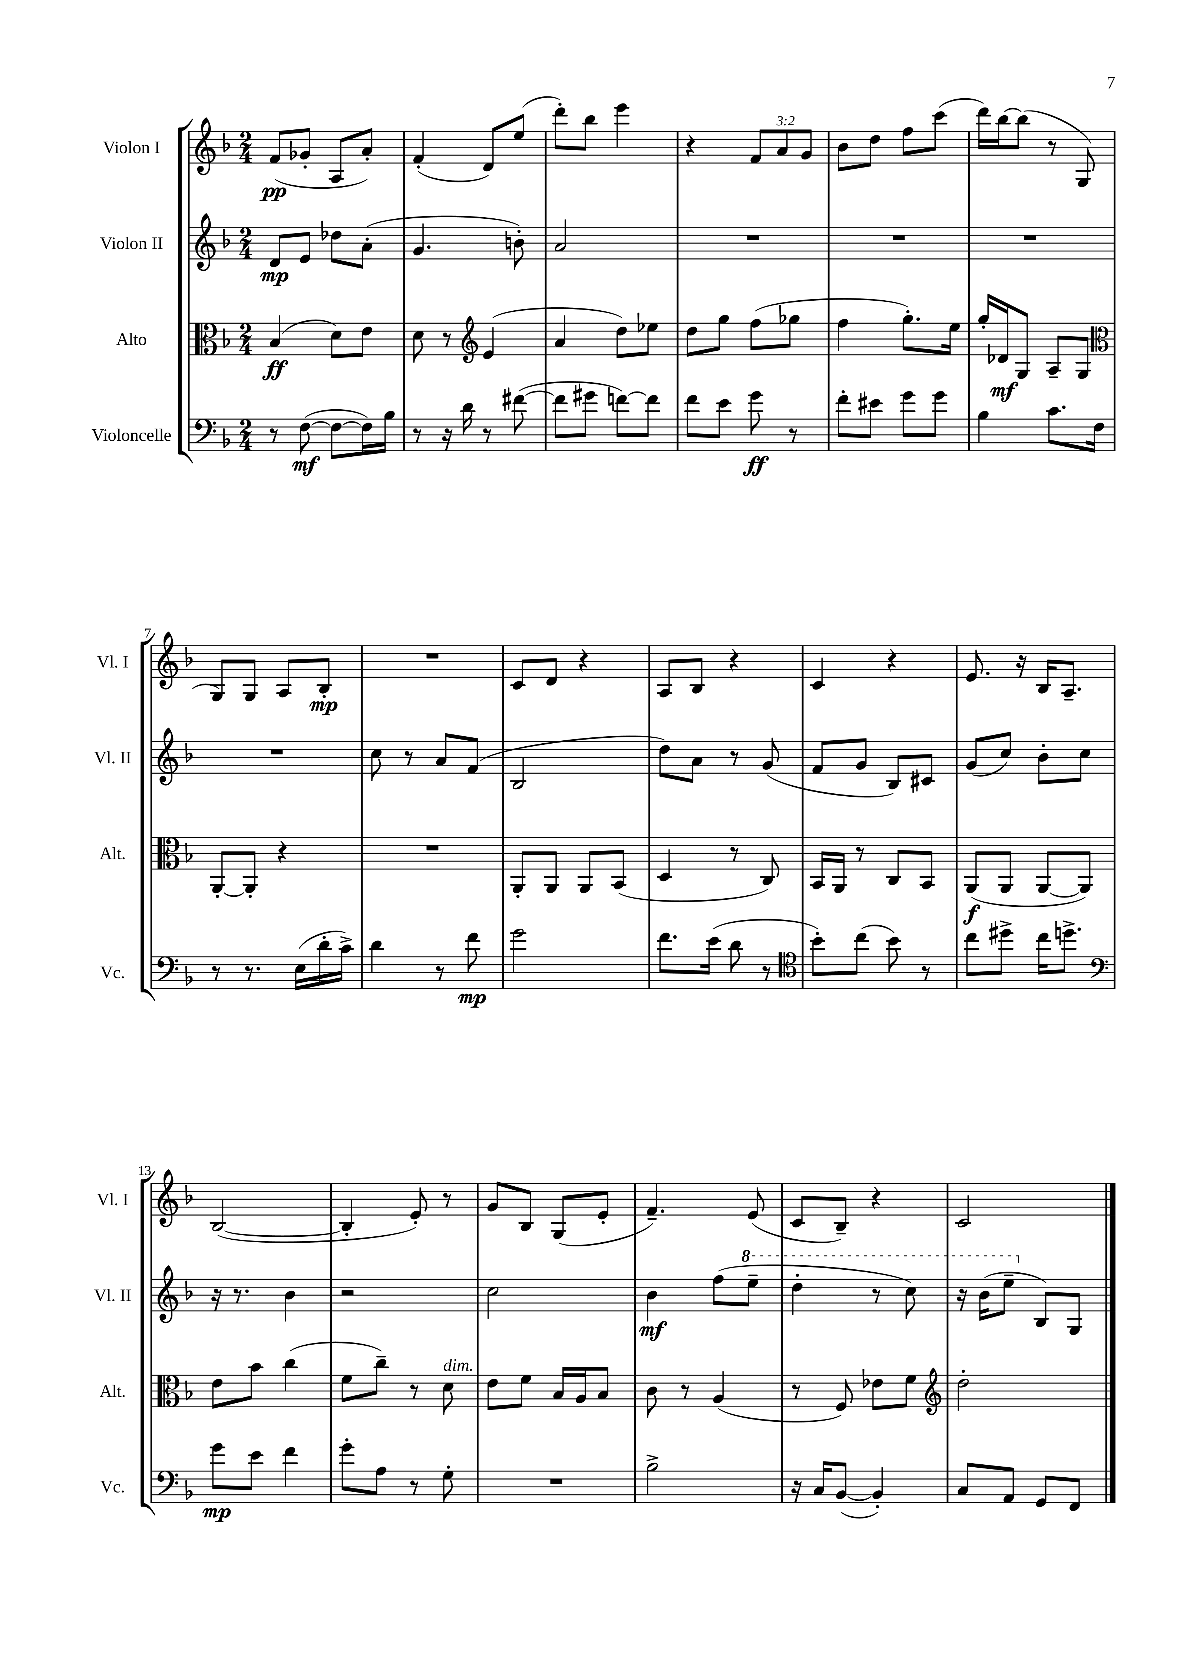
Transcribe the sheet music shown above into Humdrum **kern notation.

**kern	**dynam	**kern	**dynam	**kern	**dynam	**kern	**dynam
*part4	*part4	*part3	*part3	*part2	*part2	*part1	*part1
*staff4	*staff4	*staff3	*staff3	*staff2	*staff2	*staff1	*staff1
*I"Violoncelle	*	*I"Alto	*	*I"Violon II	*	*I"Violon I	*
*I'Vc.	*	*I'Alt.	*	*I'Vl. II	*	*I'Vl. I	*
*clefF4	*	*clefC3	*	*clefG2	*	*clefG2	*
*k[b-]	*	*k[b-]	*	*k[b-]	*	*k[b-]	*
*M2/4	*	*M2/4	*	*M2/4	*	*M2/4	*
=1	=1	=1	=1	=1	=1	=1	=1
8r	.	(4B-/	ff	8d/L	mp	(8f/L	pp
([8F\	mf	.	.	8e/J	.	8g-X'/J	.
8F\L_	.	8d\L)	.	8dd-X\L	.	8A/L	.
16F\L])	.	8e\J	.	(8a'\J	.	8a'/J)	.
16B-\JJ	.	.	.	.	.	.	.
=2	=2	=2	=2	=2	=2	=2	=2
8r	.	8d\	.	4.g/	.	(4f'/	.
16r	.	8r	.	.	.	.	.
16d\	.	.	.	.	.	.	.
*	*	*clefG2	*	*	*	*	*
8r	.	(4e/	.	.	.	8d/L)	.
([8f#X\	.	.	.	8bn'\)	.	(8ee/J	.
=3	=3	=3	=3	=3	=3	=3	=3
8f#\L]	.	4a/	.	2a/	.	8ddd'\L)	.
8g#X\J	.	.	.	.	.	8bb-\J	.
[8fn\L)	.	8dd\L)	.	.	.	4eee\	.
8f\J]	.	8ee-X\J	.	.	.	.	.
=4	=4	=4	=4	=4	=4	=4	=4
8f\L	.	8dd\L	.	2r	.	4r	.
8e\J	.	8gg\J	.	.	.	.	.
8g\	ff	(8ff\L	.	.	.	12f/L	.
.	.	.	.	.	.	12a/	.
8r	.	8gg-X\J	.	.	.	.	.
.	.	.	.	.	.	12g/J	.
=5	=5	=5	=5	=5	=5	=5	=5
8f'\L	.	4ff\	.	2r	.	8b-\L	.
8e#X\J	.	.	.	.	.	8dd\J	.
8g\L	.	8.gg'\L)	.	.	.	8ff\L	.
8g\J	.	.	.	.	.	(8ccc\J	.
.	.	16ee\Jk	.	.	.	.	.
=6	=6	=6	=6	=6	=6	=6	=6
4B-\	.	16gg'/LL	.	2r	.	16ddd\LL)	.
.	.	16d-X/J	mf	.	.	[16bb-\J	.
.	.	8G/J	.	.	.	(8bb-\J]	.
8.c\L	.	8A~/L	.	.	.	8r	.
.	.	8G/J	.	.	.	8G/	.
16F\Jk	.	.	.	.	.	.	.
!!LO:LB:g=z
=7	=7	=7	=7	=7	=7	=7	=7
*	*	*clefC3	*	*	*	*	*
8r	.	[8AA'/L	.	2r	.	8G/L)	.
8.r	.	8AA'/J]	.	.	.	8G/J	.
.	.	4r	.	.	.	8A/L	.
(16E\LL	.	.	.	.	.	.	.
16d'\	.	.	.	.	.	8B-'/J	mp
16c^\JJ)	.	.	.	.	.	.	.
=8	=8	=8	=8	=8	=8	=8	=8
4d\	.	2r	.	8cc\	.	2r	.
.	.	.	.	8r	.	.	.
8r	.	.	.	8a/L	.	.	.
8f\	mp	.	.	(8f/J	.	.	.
=9	=9	=9	=9	=9	=9	=9	=9
2g\	.	8AA'/L	.	2B-/	.	8c/L	.
.	.	8AA/J	.	.	.	8d/J	.
.	.	8AA/L	.	.	.	4r	.
.	.	(8BB-/J	.	.	.	.	.
=10	=10	=10	=10	=10	=10	=10	=10
8.f\L	.	4D/	.	8dd\L)	.	8A/L	.
.	.	.	.	8a\J	.	8B-/J	.
(16e\Jk	.	.	.	.	.	.	.
8d\	.	8r	.	8r	.	4r	.
8r	.	8C/)	.	(8g/	.	.	.
=11	=11	=11	=11	=11	=11	=11	=11
*clefC4	*	*	*	*	*	*	*
8b-'\L)	.	16BB-/LL	.	8f/L	.	4c/	.
.	.	16AA/JJ	.	.	.	.	.
(8cc\J	.	8r	.	8g/J	.	.	.
8b-\)	.	8C/L	.	8B-/L)	.	4r	.
8r	.	8BB-/J	.	8c#X/J	.	.	.
=12	=12	=12	=12	=12	=12	=12	=12
8cc\L	.	(8AA/L	f	(8g/L	.	8.e/	.
8dd#X^\J	.	8AA/J	.	8cc/J)	.	.	.
.	.	.	.	.	.	16r	.
16cc\KL	.	[8AA/L	.	8b-'\L	.	16B-/KL	.
8.ddn^\J	.	.	.	.	.	8.A~/J	.
.	.	8AA/J])	.	8cc\J	.	.	.
!!LO:LB:g=z
=13	=13	=13	=13	=13	=13	=13	=13
*clefF4	*	*	*	*	*	*	*
8g\L	mp	8e\L	.	16r	.	([2B-/	.
.	.	.	.	8.r	.	.	.
8e\J	.	8b-\J	.	.	.	.	.
4f\	.	(4cc\	.	4b-\	.	.	.
=14	=14	=14	=14	=14	=14	=14	=14
8g'\L	.	8f\L	.	2r	.	4B-'/]	.
8A\J	.	8cc~\J)	.	.	.	.	.
8r	.	8r	.	.	.	8e'/)	.
!	!	!LO:TX:a:i:t=dim.	!	!	!	!	!
8G'\	.	8d\	.	.	.	8r	.
=15	=15	=15	=15	=15	=15	=15	=15
2r	.	8e\L	.	2cc\	.	8g/L	.
.	.	8f\J	.	.	.	8B-/J	.
.	.	16B-/LL	.	.	.	(8G/L	.
.	.	16A/J	.	.	.	.	.
.	.	8B-/J	.	.	.	8e'/J	.
=16	=16	=16	=16	=16	=16	=16	=16
2B-^\	.	8c\	.	4b-\	mf	4.f~/)	.
.	.	8r	.	.	.	.	.
.	.	(4A/	.	(8ff\L	.	.	.
*	*	*	*	*8va	*	*	*
.	.	.	.	8eee~\J	.	(8e/	.
=17	=17	=17	=17	=17	=17	=17	=17
16r	.	8r	.	4ddd'\	.	8c/L	.
16C/KL	.	.	.	.	.	.	.
([8BB-/J	.	8F/)	.	.	.	8B-~/J)	.
4BB-'/])	.	8e-X\L	.	8r	.	4r	.
.	.	8f\J	.	8ccc\)	.	.	.
=18	=18	=18	=18	=18	=18	=18	=18
*	*	*clefG2	*	*	*	*	*
8C/L	.	2dd'\	.	16r	.	2c/	.
.	.	.	.	(16bb-\KL	.	.	.
8AA/J	.	.	.	8eee~\J	.	.	.
*	*	*	*	*X8va	*	*	*
8GG/L	.	.	.	8B-/L)	.	.	.
8FF/J	.	.	.	8G/J	.	.	.
==	==	==	==	==	==	==	==
*-	*-	*-	*-	*-	*-	*-	*-
